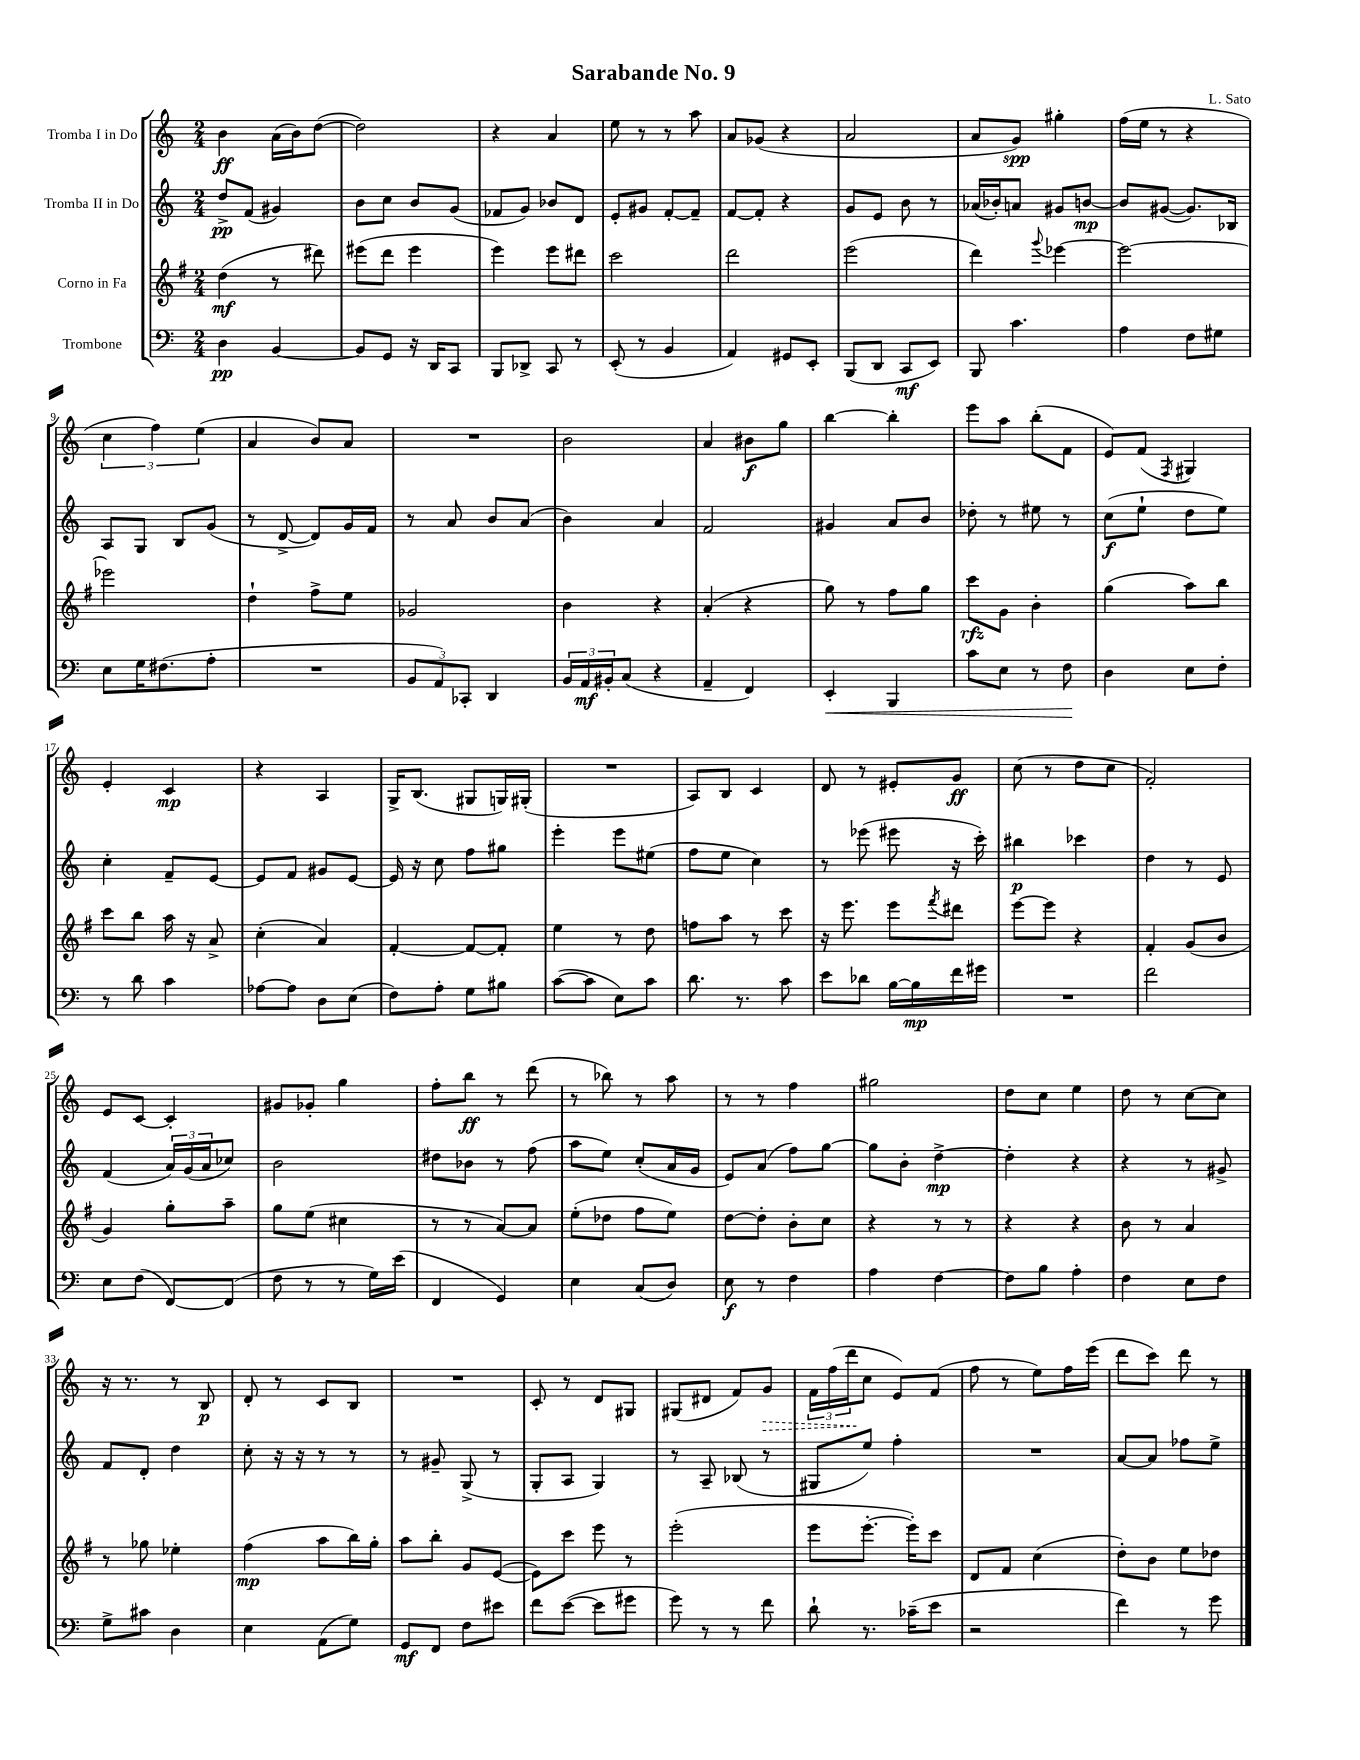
\header { title = "Sarabande No. 9" composer = "L. Sato" }
<<
\new StaffGroup <<
\new Staff = "s0" \with { instrumentName = "Tromba I in Do" } {
    \clef treble \key c \major \numericTimeSignature \time 2/4
    b'4\ff a'16( b'16) d''8~( |
    d''2) |
    r4 a'4 |
    e''8 r8 r8 a''8 |
    a'8 ges'8( r4 |
    a'2 |
    a'8 g'8\spp) gis''4-. |
    f''16( e''16 r8 r4 |
    \tuplet 3/2 { c''4 f''4) e''4( } |
    a'4 b'8) a'8 |
    R2 |
    b'2 |
    a'4 bis'8\f g''8 |
    b''4~ b''4-. |
    e'''8 a''8 b''8-.( f'8 |
    e'8) f'8( \acciaccatura { f8 } gis4) |
    e'4-. c'4\mp |
    r4 a4 |
    g16-> b8.( gis8 g16) gis16-.( |
    R2 |
    a8) b8 c'4 |
    d'8 r8 eis'8-. g'8\ff |
    c''8( r8 d''8 c''8 |
    f'2-.) |
    e'8 c'8~ c'4-. |
    gis'8 ges'8-. g''4 |
    f''8-. b''8\ff r8 d'''8( |
    r8 bes''8) r8 a''8 |
    r8 r8 f''4 |
    gis''2 |
    d''8 c''8 e''4 |
    d''8 r8 c''8~ c''8 |
    r16 r8. r8 b8\p |
    d'8-. r8 c'8 b8 |
    R2 |
    c'8-. r8 d'8 gis8 |
    gis8( dis'8 f'8) \once \override Hairpin.style = #'dashed-line g'8\> |
    \tuplet 3/2 { f'16 f''16( d'''16\! } c''8 e'8) f'8( |
    f''8 r8 e''8) f''16 e'''16( |
    d'''8 c'''8) d'''8 r8 \bar "|." |
}
\new Staff = "s1" \with { instrumentName = "Tromba II in Do" } {
    \clef treble \key c \major \numericTimeSignature \time 2/4
    d''8->\pp f'8( gis'4) |
    b'8 c''8 b'8 g'8( |
    fes'8 g'8) bes'8 d'8 |
    e'8-. gis'8 f'8~-. f'8-- |
    f'8~ f'8-. r4 |
    g'8 e'8 b'8 r8 |
    aes'16( bes'16-.) a'8 gis'8 b'8~\mp |
    b'8 gis'8~( gis'8.) bes16 |
    a8 g8 b8 g'8( |
    r8 d'8~-> d'8) g'16 f'16 |
    r8 a'8 b'8 a'8( |
    b'4) a'4 |
    f'2 |
    gis'4 a'8 b'8 |
    des''8-. r8 eis''8 r8 |
    c''8\f( e''8-! d''8 e''8) |
    c''4-. f'8-- e'8~ |
    e'8 f'8 gis'8 e'8~ |
    e'16 r16 c''8 f''8 gis''8 |
    e'''4-. e'''8 eis''8( |
    f''8 e''8 c''4) |
    r8 ees'''8( eis'''8 r16 c'''16-.) |
    bis''4\p ces'''4 |
    d''4 r8 e'8 |
    f'4( \tuplet 3/2 { a'16) g'16( a'16 } ces''8) |
    b'2 |
    dis''8 bes'8 r8 f''8( |
    a''8 e''8) c''8-.( a'16 g'16 |
    e'8) a'8( f''8) g''8~ |
    g''8 b'8-. d''4~->\mp |
    d''4-. r4 |
    r4 r8 gis'8-> |
    f'8 d'8-. d''4 |
    c''8-. r16 r16 r8 r8 |
    r8 gis'8-- g8->( r8 |
    g8-. a8 g4) |
    r8 a8-- bes8( r8 |
    gis8 e''8) f''4-. |
    R2 |
    a'8~ a'8 fes''8 e''8-> \bar "|." |
}
\new Staff = "s2" \with { instrumentName = "Corno in Fa" } {
    \clef treble \key g \major \numericTimeSignature \time 2/4
    d''4\mf( r8 dis'''8) |
    eis'''8( d'''8 eis'''4 |
    e'''4) e'''8 dis'''8 |
    c'''2 |
    d'''2 |
    e'''2( |
    d'''4) \appoggiatura { g'''8 } ees'''4~ |
    ees'''2~ |
    ees'''2 |
    d''4-! fis''8-> e''8 |
    ges'2 |
    b'4 r4 |
    a'4-.( r4 |
    g''8) r8 fis''8 g''8 |
    c'''8\rfz g'8 b'4-. |
    g''4( a''8) b''8 |
    c'''8 b''8 a''16 r16 a'8-> |
    c''4-.( a'4) |
    fis'4~-. fis'8~ fis'8-. |
    e''4 r8 d''8 |
    f''8 a''8 r8 c'''8 |
    r16 e'''8. e'''8 \acciaccatura { fis'''8 } dis'''8 |
    e'''8~ e'''8 r4 |
    fis'4-. g'8( b'8 |
    g'4) g''8-. a''8-- |
    g''8 e''8( cis''4 |
    r8 r8 a'8~) a'8 |
    e''8-.( des''8 fis''8 e''8) |
    d''8~ d''8-. b'8-. c''8 |
    r4 r8 r8 |
    r4 r4 |
    b'8 r8 a'4 |
    r8 ges''8 ees''4-. |
    fis''4\mp( a''8 b''16) g''16-. |
    a''8 b''8-. g'8 e'8~( |
    e'8) c'''8 e'''8 r8 |
    e'''2-.( |
    e'''8 e'''8.~-. e'''16-.) c'''8 |
    d'8 fis'8 c''4( |
    d''8-.) b'8 e''8 des''8 \bar "|." |
}
\new Staff = "s3" \with { instrumentName = "Trombone" } {
    \clef bass \key c \major \numericTimeSignature \time 2/4
    d4\pp b,4~ |
    b,8 g,8 r16 d,16 c,8 |
    b,,8 des,8-> c,8 r8 |
    e,8-.( r8 b,4 |
    a,4) gis,8 e,8-. |
    b,,8( d,8 c,8\mf e,8) |
    b,,8 c'4. |
    a4 f8 gis8 |
    e8 g16 fis8.( a8-. |
    R2 |
    \tuplet 3/2 { b,8 a,8) ces,8-. } d,4 |
    \tuplet 3/2 { b,16 a,16\mf bis,16-. } c8( r4 |
    a,4-- f,4) |
    e,4-.\< b,,4 |
    c'8 e8 r8 f8\! |
    d4 e8 f8-. |
    r8 d'8 c'4 |
    aes8~ aes8 d8 e8( |
    f8) a8-. g8 bis8 |
    c'8~( c'8 e8) c'8 |
    d'8. r8. c'8 |
    e'8 des'8 b16~ b16\mp f'16 gis'16 |
    R2 |
    f'2 |
    e8 f8( f,8~) f,8( |
    f8 r8 r8 g16) e'16( |
    f,4 g,4) |
    e4 c8( d8) |
    e8\f r8 f4 |
    a4 f4~ |
    f8 b8 a4-. |
    f4 e8 f8 |
    g8-> cis'8 d4 |
    e4 a,8( g8) |
    g,8\mf f,8 f8 eis'8 |
    f'8 e'8~( e'8 gis'8 |
    g'8) r8 r8 f'8 |
    d'8-! r8. ces'16--( e'8 |
    r2 |
    f'4) r8 g'8 \bar "|." |
}
>>
>>
